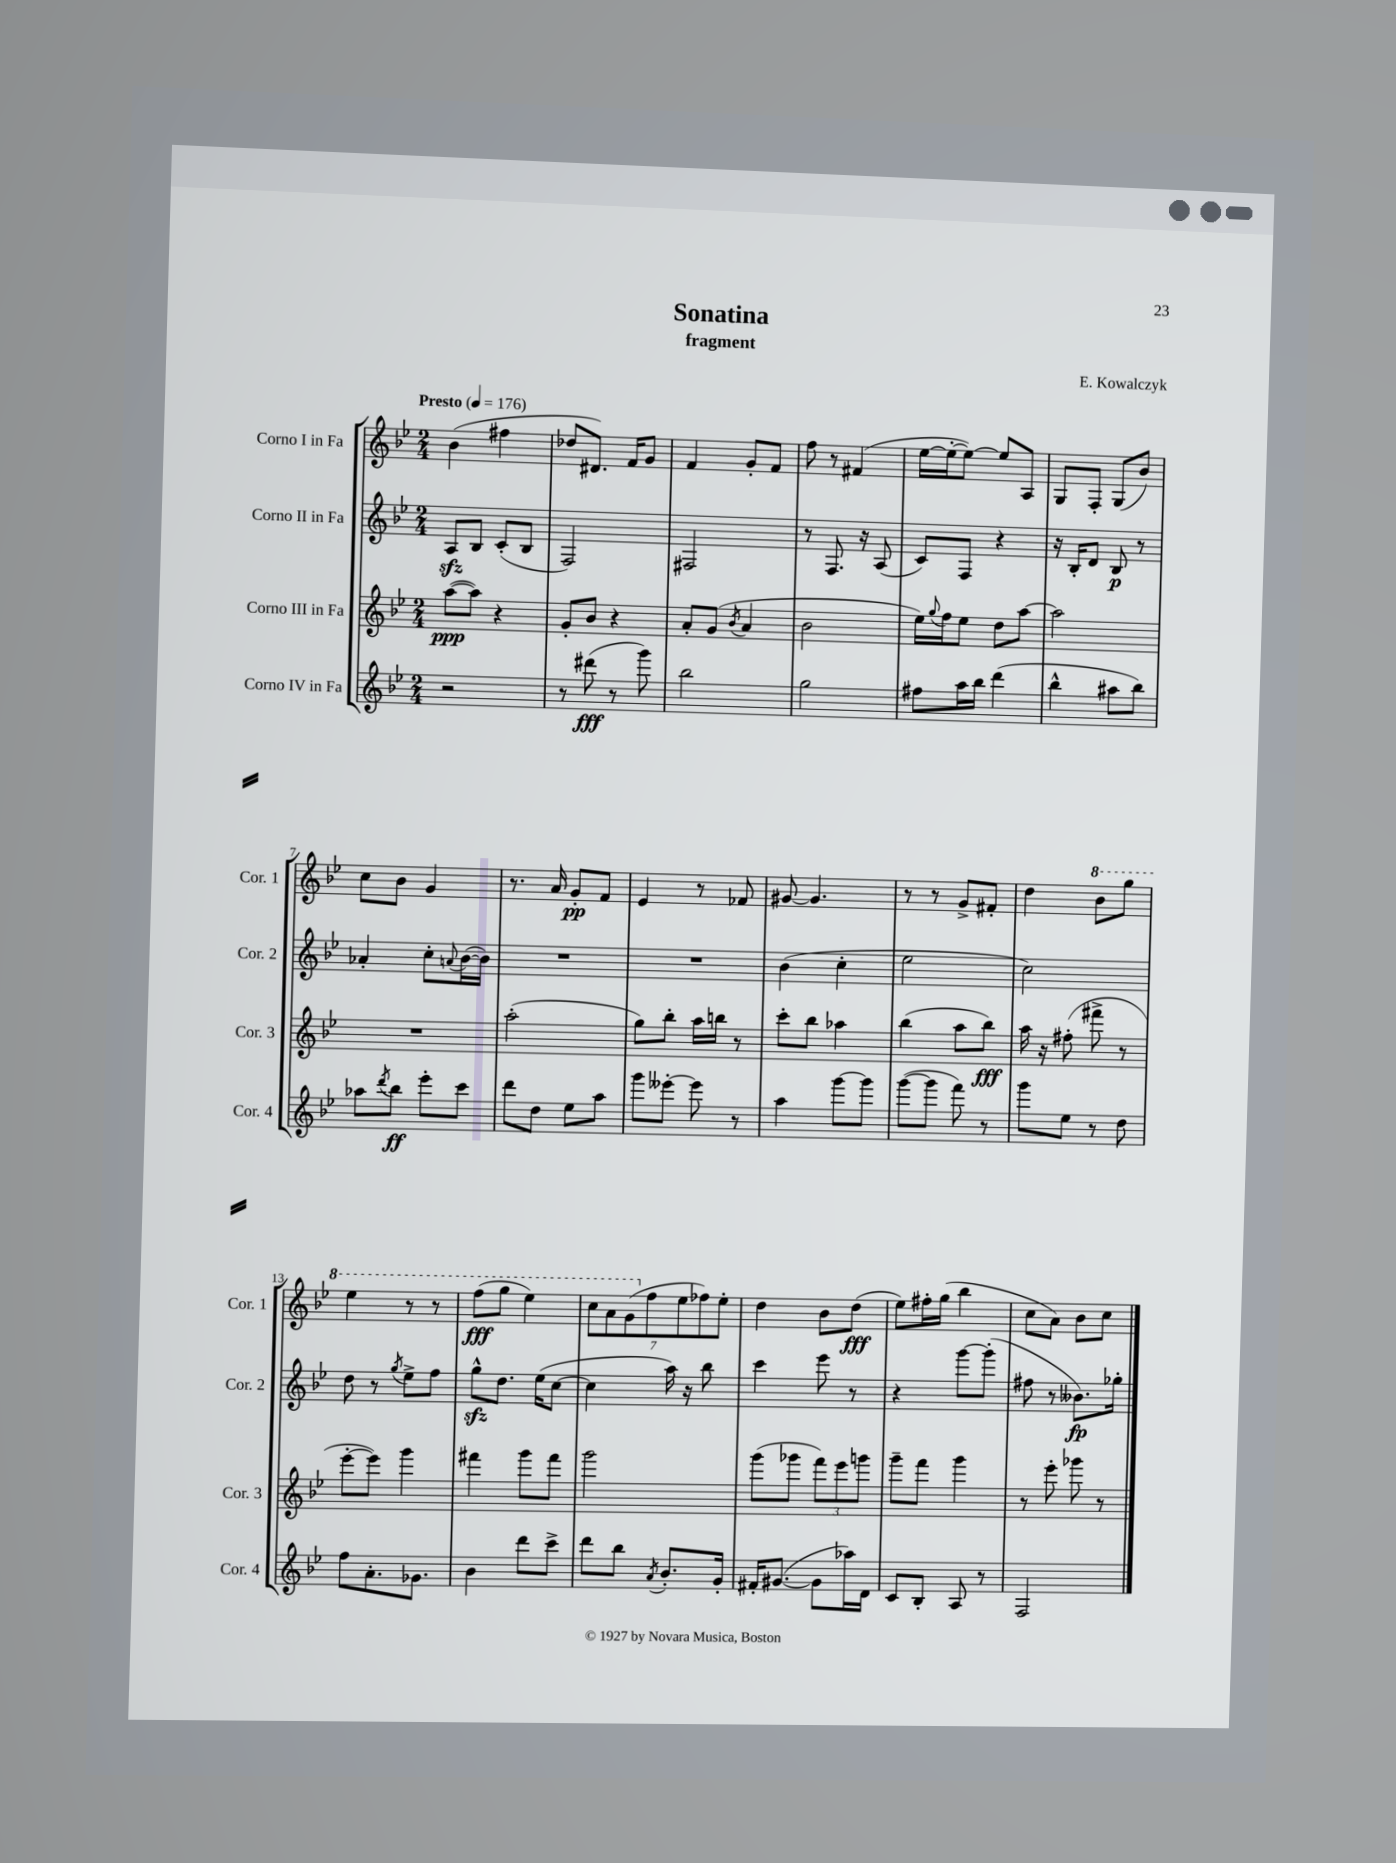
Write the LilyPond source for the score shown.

\header { title = "Sonatina" composer = "E. Kowalczyk" subtitle = "fragment" }
<<
\new StaffGroup <<
\new Staff = "s0" \with { instrumentName = "Corno I in Fa" shortInstrumentName = "Cor. 1" } {
    \clef treble \key bes \major \numericTimeSignature \time 2/4 \tempo "Presto" 4 = 176
    bes'4( fis''4 |
    des''8 dis'8.) f'16 g'8 |
    f'4 g'8-. f'8 |
    f''8 r8 fis'4( |
    ees''16~ ees''16~-. ees''8~) ees''8 a8 |
    g8 f8-. g8( bes'8) |
    c''8 bes'8 g'4 |
    r8. a'16 g'8-.\pp f'8 |
    ees'4 r8 fes'8 |
    gis'8~ gis'4. |
    r8 r8 g'8-> fis'8-. |
    d''4 \ottava #1 bes''8 g'''8 |
    ees'''4 r8 r8 |
    f'''8\fff( g'''8 ees'''4) |
    \tuplet 7/4 { c'''8 a''8 g''8( \ottava #0 f''8 ees''8 fes''8) ees''8-. } |
    d''4 bes'8 d''8\fff( |
    ees''8) fis''16-. g''16( bes''4 |
    c''8 a'8) bes'8 c''8 \bar "|." |
}
\new Staff = "s1" \with { instrumentName = "Corno II in Fa" shortInstrumentName = "Cor. 2" } {
    \clef treble \key bes \major \numericTimeSignature \time 2/4
    a8\sfz bes8 c'8-.( bes8 |
    f2) |
    fis2 |
    r8 f8. r16 a8( |
    c'8) f8 r4 |
    r16 bes16-. d'8 bes8\p r8 |
    aes'4-. c''8-. \appoggiatura { a'8 } bes'16~( bes'16) |
    R2 |
    R2 |
    bes'4( c''4-. |
    ees''2 |
    c''2) |
    d''8 r8 \acciaccatura { g''8 } ees''8-> f''8 |
    g''8-^\sfz d''8. ees''16( c''8~ |
    c''4 a''16) r16 bes''8 |
    c'''4 ees'''8 r8 |
    r4 g'''8~ g'''8-.( |
    fis''8 r8 beses'8.\fp) ges''16-. \bar "|." |
}
\new Staff = "s2" \with { instrumentName = "Corno III in Fa" shortInstrumentName = "Cor. 3" } {
    \clef treble \key bes \major \numericTimeSignature \time 2/4
    a''8~\ppp( a''8) r4 |
    g'8-. bes'8 r4 |
    a'8-. g'8( \acciaccatura { bes'8 } a'4 |
    bes'2 |
    ees''16) \appoggiatura { g''8 } f''16 ees''8 d''8 a''8~ |
    a''2 |
    R2 |
    a''2-.( |
    g''8) bes''8-. a''16 b''16 r8 |
    c'''8-. bes''8 aes''4 |
    bes''4( a''8 bes''8\fff) |
    a''16 r16 fis''8-.( fis'''8-> r8 |
    ees'''8~-. ees'''8) g'''4 |
    fis'''4 g'''8 fis'''8 |
    g'''2 |
    g'''8( ges'''8 \tuplet 3/2 { f'''8) ees'''8 g'''8 } |
    g'''8-- f'''8 g'''4 |
    r8 ees'''8-. ges'''8 r8 \bar "|." |
}
\new Staff = "s3" \with { instrumentName = "Corno IV in Fa" shortInstrumentName = "Cor. 4" } {
    \clef treble \key bes \major \numericTimeSignature \time 2/4
    r2 |
    r8 dis'''8\fff( r8 g'''8) |
    bes''2 |
    g''2 |
    fis''8 a''16 bes''16 d'''4( |
    bes''4-^ ais''8 bes''8) |
    aes''8 \acciaccatura { d'''8 } bes''8\ff ees'''8-. c'''8 |
    d'''8 d''8 ees''8 a''8 |
    g'''8 eeses'''8~-. eeses'''8 r8 |
    a''4 g'''8~ g'''8 |
    g'''8~( g'''8 f'''8) r8 |
    g'''8 ees''8 r8 d''8 |
    f''8 a'8.-. ges'8. |
    bes'4 d'''8 c'''8-> |
    d'''8 bes''8 \acciaccatura { a'8 } bes'8.-. g'16-. |
    fis'16-. gis'8.~( gis'8 aes''16) d'16 |
    c'8 bes8-. a8 r8 |
    f2 \bar "|." |
}
>>
>>
